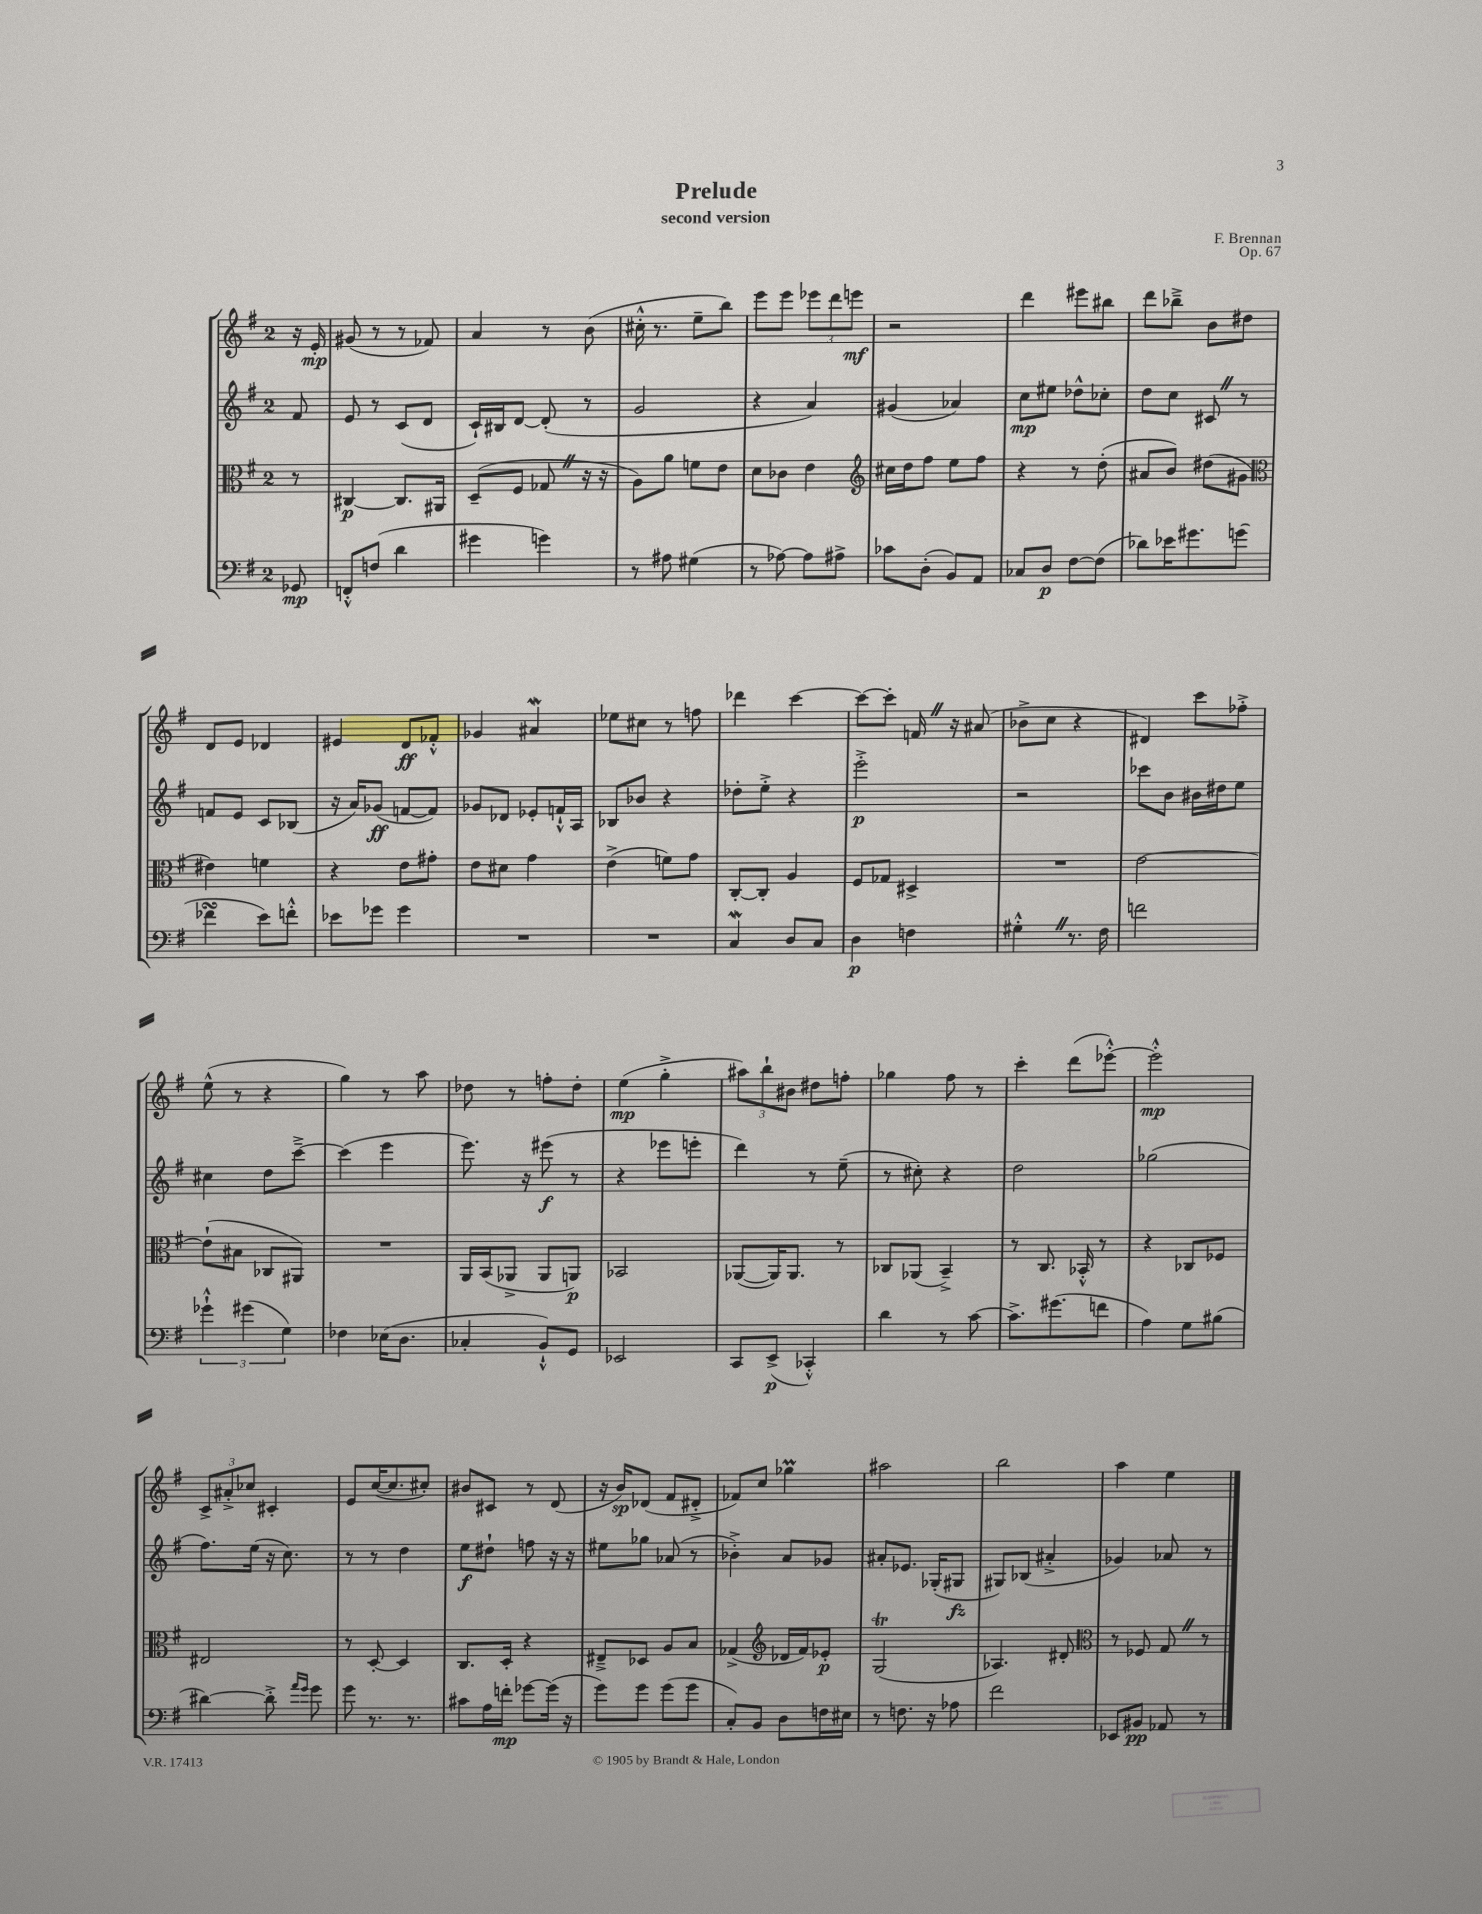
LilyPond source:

\header { title = "Prelude" composer = "F. Brennan" subtitle = "second version" opus = "Op. 67" }
<<
\new StaffGroup <<
\new Staff = "s0" {
    \clef treble \key g \major \once \override Staff.TimeSignature.style = #'single-digit \time 2/4 \partial 8
    r16 e'16-.\mp |
    gis'8( r8 r8 fes'8) |
    a'4 r8 b'8( |
    cis''16-.-^ r8. e''8-- b''8) |
    e'''8 e'''8 \tuplet 3/2 { ees'''8 d'''8 e'''8\mf } |
    r2 |
    d'''4 eis'''8 bis''8 |
    d'''8 bes''8---> b'8 dis''8 |
    d'8 e'8 des'4 |
    eis'4 d'8\ff fes'8-.-^ |
    ges'4 ais'4\mordent |
    ees''8 cis''8 r8 f''8 |
    des'''4 c'''4~ |
    c'''8~ c'''8-. f'16 \once \override BreathingSign.text = \markup { \musicglyph "scripts.caesura.straight" } \breathe r16 ais'8( |
    bes'8-> c''8 r4 |
    dis'4) c'''8 fes''8-.-> |
    e''8-^( r8 r4 |
    g''4) r8 a''8 |
    des''8 r8 f''8-. des''8-. |
    e''4\mp( g''4-.-> |
    \tuplet 3/2 { ais''8) b''8-! bis'8 } dis''8 f''8-. |
    ges''4 fis''8 r8 |
    c'''4-. d'''8( ees'''8~-.-^) |
    ees'''2-.-^\mp |
    \tuplet 3/2 { c'8-> ais'8-.-> ces''8 } cis'4-. |
    e'8 c''16~( c''8. cis''8-.) |
    bis'8 cis'8 r8 d'8( |
    r16 b'16\sp) des'8( fis'8 dis'8-.-> |
    fes'8) c''8 ges''4\prall |
    ais''2 |
    b''2 |
    a''4 e''4 \bar "|." |
}
\new Staff = "s1" {
    \clef treble \key g \major \once \override Staff.TimeSignature.style = #'single-digit \time 2/4 \partial 8
    fis'8 |
    e'8 r8 c'8( d'8 |
    c'16-!) bis16 d'8~ d'8-.( r8 |
    g'2 |
    r4 a'4) |
    gis'4( aes'4) |
    c''8\mp eis''8 des''8-^ ces''8-. |
    d''8 c''8 cis'8 \once \override BreathingSign.text = \markup { \musicglyph "scripts.caesura.straight" } \breathe r8 |
    f'8 e'8 c'8 bes8( |
    r16 a'16) ges'8\ff( f'8~ f'8) |
    ges'8 des'8 ees'8-. f'16-!-^ a16 |
    bes8 bes'8 r4 |
    des''8-. e''8-.-> r4 |
    e'''2-.->\p |
    r2 |
    ces'''8 b'8 bis'16 dis''16 e''8 |
    cis''4 d''8 c'''8~---> |
    c'''4( e'''4 |
    e'''8.) r16 eis'''8\f( r8 |
    r4 ees'''8 e'''8-. |
    d'''4) r8 e''8--( |
    r8 cis''8-.) r4 |
    d''2 |
    ges''2( |
    fis''8.) e''16( r16 c''8.) |
    r8 r8 d''4 |
    e''8\f dis''8-! f''8 r16 r16 |
    eis''8 ges''8 aes'8( r8 |
    bes'4-.->) a'8 ges'8 |
    ais'8-. ees'8. ges16-.( gis8\fz |
    gis8) bes8( ais'4-.-> |
    ges'4) aes'8 r8 \bar "|." |
}
\new Staff = "s2" {
    \clef alto \key g \major \once \override Staff.TimeSignature.style = #'single-digit \time 2/4 \partial 8
    r8 |
    cis4~\p cis8. ais,16 |
    d8--( fis8 ges8 \once \override BreathingSign.text = \markup { \musicglyph "scripts.caesura.straight" } \breathe r16 r16 |
    a8) a'8 f'8 e'8 |
    d'8 ces'8 e'4 |
    \clef treble cis''16 d''16 fis''8 e''8 fis''8 |
    r4 r8 d''8-.( |
    ais'8 b'8) dis''8( gis'8 |
    \clef alto eis'4) f'4 |
    r4 e'8 gis'8-. |
    e'8 dis'8 g'4 |
    e'4->( f'8) g'8 |
    c8~-. c8-. a4 |
    fis8 ges8 dis4-> |
    R2 |
    e'2~ |
    e'8-!( bis8 ces8 ais,8) |
    R2 |
    a,16 b,16( aes,8-> aes,8 a,8\p) |
    bes,2 |
    aes,8~( aes,16) aes,8. r8 |
    ces8 aes,8( b,4--->) |
    r8 c8. bes,16-.-^ r8 |
    r4 ces8 fes8 |
    eis2 |
    r8 d8~-. d4 |
    c8. d16-. r4 |
    eis8---> des8 a8 b8 |
    ges4->( \clef treble des'16 fis'16) ees'8-.\p |
    g2\trill( |
    aes4.) dis'8-. |
    \clef alto r8 fes8 g8 \once \override BreathingSign.text = \markup { \musicglyph "scripts.caesura.straight" } \breathe r8 \bar "|." |
}
\new Staff = "s3" {
    \clef bass \key g \major \once \override Staff.TimeSignature.style = #'single-digit \time 2/4 \partial 8
    ges,8\mp |
    f,8-.-^ f8( d'4 |
    gis'4 g'4) |
    r8 ais8 gis4( |
    r8 aes8~) aes8 ais8-> |
    ces'8 d8-.( b,8) a,8 |
    ces8 d8\p fis8~ fis8( |
    des'8) ees'16 gis'8. g'8( |
    fes'4\turn e'8) f'8-.-^ |
    ees'8 ges'8 ges'4 |
    R2 |
    R2 |
    c4\mordent d8 c8 |
    d4\p f4 |
    gis4-.-^ \once \override BreathingSign.text = \markup { \musicglyph "scripts.caesura.straight" } \breathe r8. fis16 |
    f'2 |
    \tuplet 3/2 { ges'4-!-^ gis'4( g4) } |
    fes4 ees16( d8. |
    ces4-. b,8-!-^) g,8 |
    ees,2 |
    c,8 e,8->\p( ces,4-.-^) |
    d'4 r8 c'8~ |
    c'8.-> gis'8.( f'8 |
    a4) g8 bis8( |
    dis'4~) dis'8-.-> \grace { a'16 g'16 } g'8 |
    g'8 r8. r8. |
    cis'8 a16 f'16-.\mp ges'8~ ges'16( r16 |
    g'8) g'8 g'8( g'8 |
    c8-.) b,8 d8 f16 eis16 |
    r8 f8. r16 aes8 |
    fis'2 |
    ees,8 bis,8\pp aes,8 r8 \bar "|." |
}
>>
>>
\layout { \context { \Score \remove "Bar_number_engraver" } }
